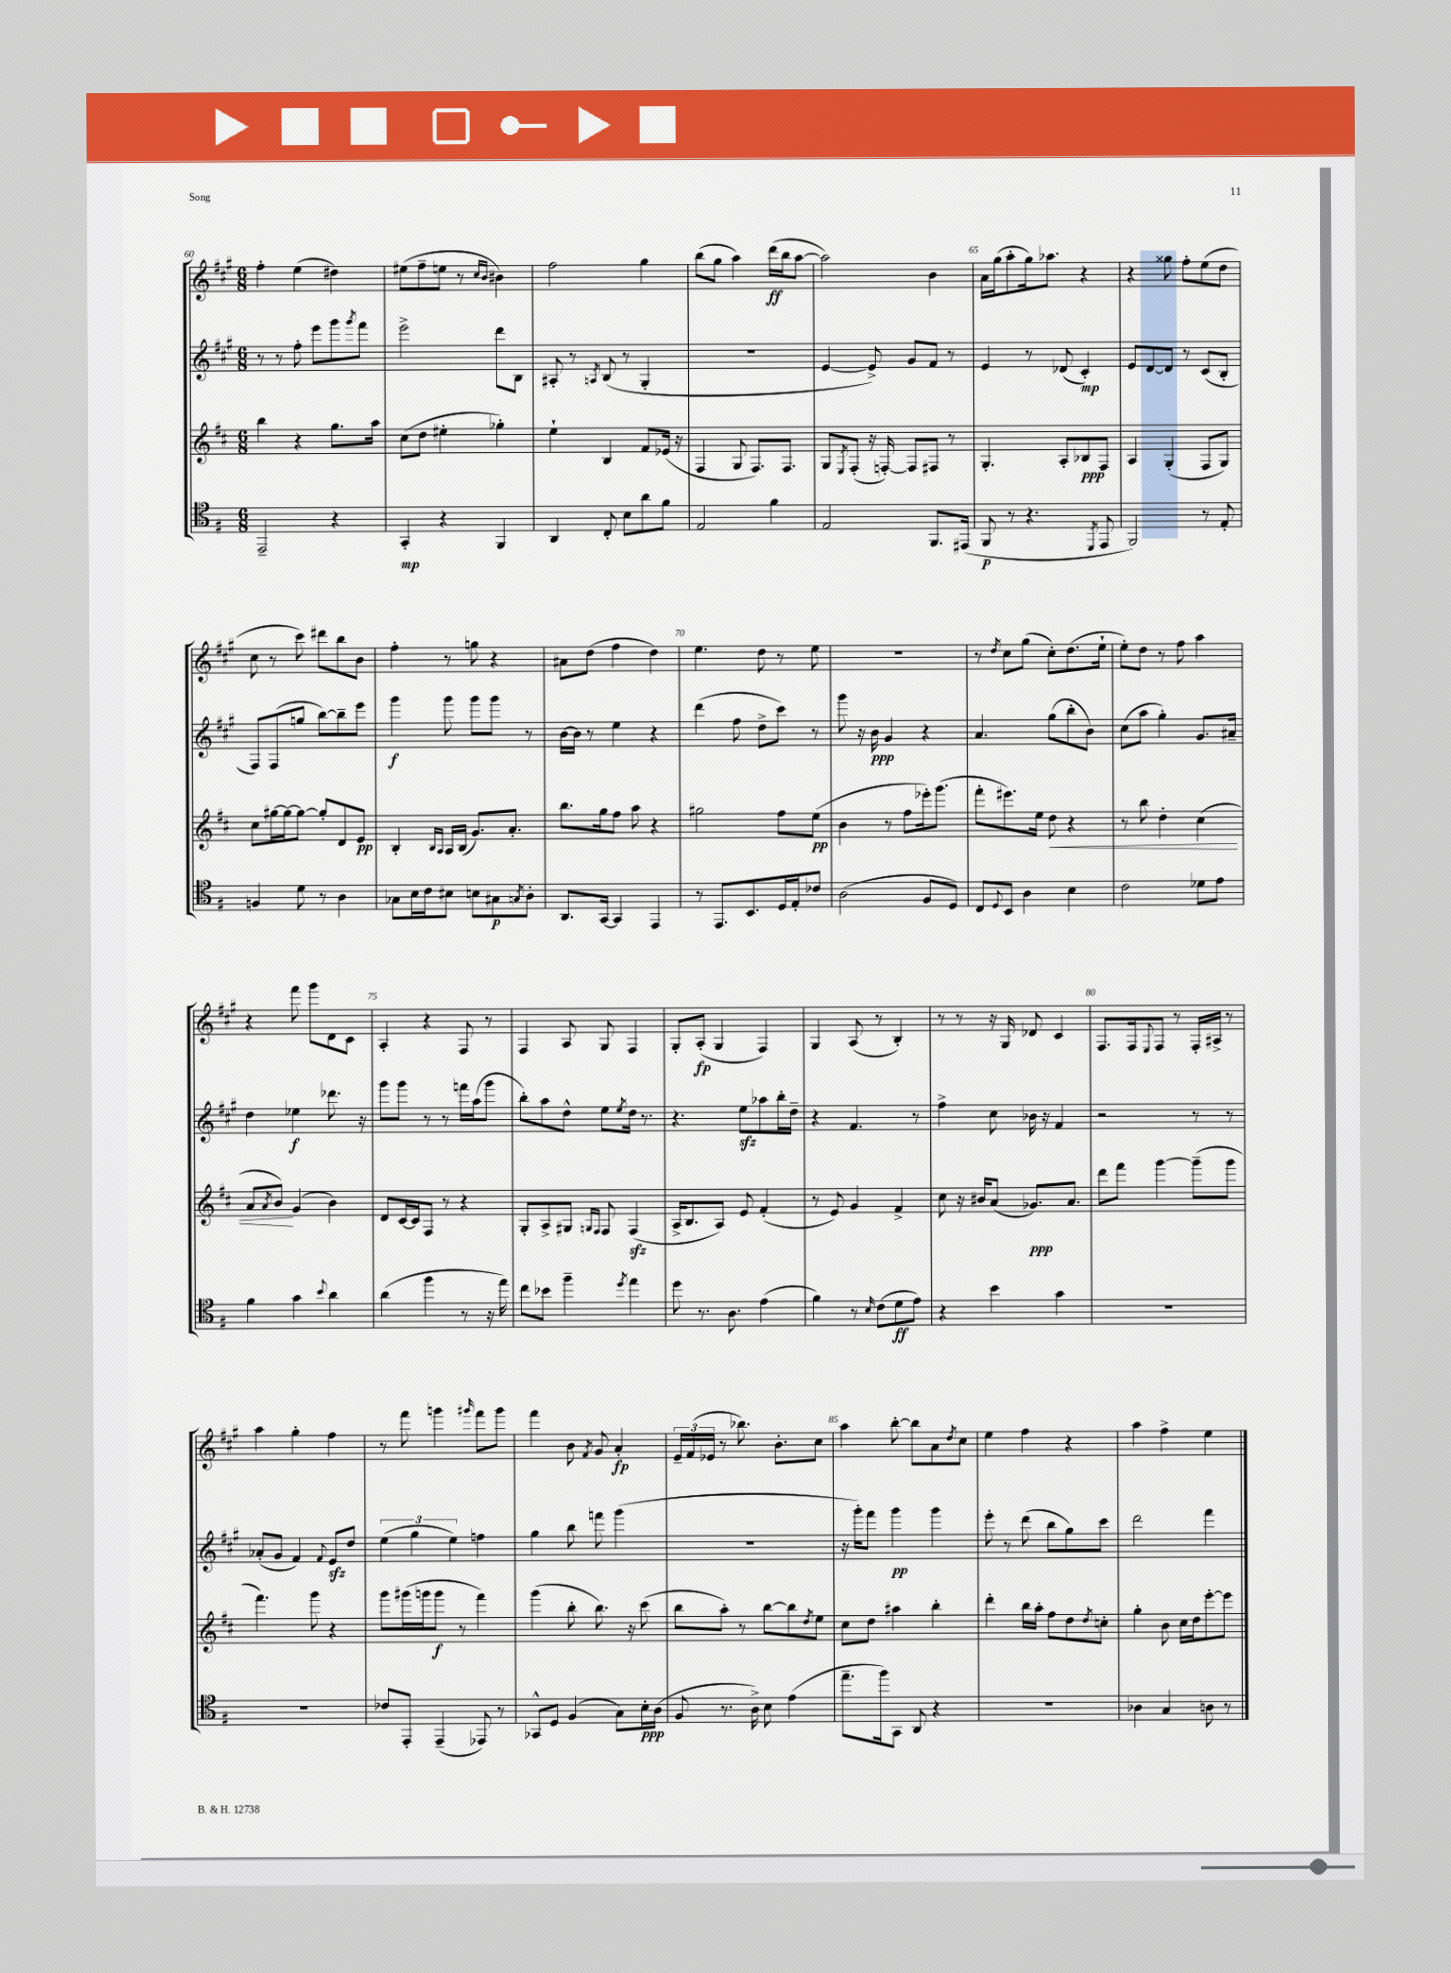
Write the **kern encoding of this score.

**kern	**kern	**kern	**kern
*staff4	*staff3	*staff2	*staff1
*clefC4	*clefG2	*clefG2	*clefG2
*k[f#]	*k[f#c#]	*k[f#c#g#]	*k[f#c#g#]
*M6/8	*M6/8	*M6/8	*M6/8
2EE~	4bb	8r	4ff#'
.	.	8r	.
.	4r	8ff#'	(4ee
.	.	8eee	.
4r	8.gg	8ggg#	4dd#)
.	.	8qggg#	.
.	.	8fff#	.
.	16aa	.	.
=	=	=	=
4GG'	(8cc#	2eee^	(8ee#
.	8dd	.	8ff#~
4r	4ee#'	.	8ee
.	.	.	8r
.	.	.	16qqcc#
.	.	.	16qqb
4FF#	4gg-')	8ddd	4b#)
.	.	8B	.
=	=	=	=
4AA	4ee`	8A#'	2ff#
.	.	8r	.
.	.	8qA	.
8C'	4B	(8B	.
8B	.	8r	.
8a	8f#	4G#'	4gg#
8f#	(16e-	.	.
.	16r	.	.
=	=	=	=
2E	4F#	2.r	(8bb
.	.	.	8gg#
.	8G	.	4aa)
.	8.F#)	.	.
4f#	.	.	(16ddd
.	8.F#	.	16bb
.	.	.	[8aa
=	=	=	=
2E	8G	[4e	2aa])
.	8qE	.	.
.	(8F#'	.	.
.	16r	8e^])	.
.	[16F')	.	.
.	8F]	8g#	.
8.FF#	8F#	8f#	4b
.	8r	8r	.
(16EE#	.	.	.
=	=	=	=
8FF#	4.G'	4e	16a
.	.	.	(16gg#
8r	.	.	8aa'
4.r	.	8r	16gg#)
.	.	.	8.aa-
.	8A'	(8d-	.
.	8B-	4c#')	4r
8qDD	.	.	.
8EE	8F#	.	.
=	=	=	=
2FF#)	4A	8e	4r
.	.	[8d	.
.	(4G'	8d]	8gg##
.	.	8r	8ff#'
8r	8F#	(8c#	(8ee
8E'	8G)	8B'	8dd
=	=	=	=
4F	8cc#	8F#)	8cc#
.	[16gg#	(8F#	8r
.	16gg#_	.	.
8d	8gg#_	8gg	8ccc#)
8r	8gg#']	[8bb)	8ddd#
4A	8d	8bb~]	8bb
.	8e	8eee	8b
=	=	=	=
8G-	4B'	4ggg#	4ff#'
16B	.	.	.
16c	.	.	.
.	16qqB	.	.
.	16qqA	.	.
8B#	16A	8ggg#	8r
.	(16B	.	.
8B	8.g)	8ggg#	8gg
8G#	.	8ggg#	4r
.	8.a'	.	.
8qG	.	.	.
8A'	.	8r	.
=	=	=	=
8.AA	8.bb	[16b	8a#
.	.	16b]	.
.	.	8r	(8dd
[16GG	16gg	.	.
4GG]	8ff#	4ee	4ff#
.	8aa	.	.
4EE	4r	4r	4dd)
=	=	=	=
8r	2gg#	(4ddd	4.ee
8.EE	.	.	.
.	.	8ff#	.
8.BB	.	.	.
.	.	8dd^	8dd
16D	8ff#	8ccc#)	8r
16E'	.	.	.
8c-	(8ee	8r	8ee
=	=	=	=
(2A	4b	8ggg#	2.r
.	.	16r	.
.	.	16b	.
.	8r	4g#	.
.	8ff#	.	.
8F#	16eee-')	4r	.
.	(8.ggg	.	.
8D)	.	.	.
=	=	=	=
8C	8fff#'	4.a	8r
8qqD	.	.	8qdd
8BB	8.eee#)	.	8cc#
4A	.	.	(8gg#
.	16ee	.	.
.	8dd	(8gg#	8cc#')
4B	4r	8bb'	(8.dd
.	.	8b)	.
.	.	.	16ee`
=	=	=	=
2c	8r	(8cc#	8ee')
.	8bb	8aa	8dd
.	4dd'	4gg#')	8r
.	.	.	8ff#
8d-	(4cc#	8.g#	4aa
8e	.	.	.
.	.	16a#~	.
=	=	=	=
4f#	8a	4dd	4r
.	8qa	.	.
.	8b)	.	.
4g	(4g	4ee-	8fff#
.	.	.	8ggg#
8qqb	.	.	.
4a	4b)	8.ddd-	8d
.	.	.	8c#
.	.	16r	.
=	=	=	=
(4a	8d	8ggg#	4A'
.	[16c#	8ggg#	.
.	16c#]	.	.
4ff#	8F#	8r	4r
.	8r	8r	.
8r	4r	16fff	8F#
.	.	(16aa	.
16r	.	8ggg#	8r
16ee)	.	.	.
=	=	=	=
8cc	8G'	8bb')	4F#
8b-	8A^	8aa	.
4ff#~	8G#	8dd^^	8A
.	16qqG	.	.
.	16qqF#	.	.
.	8F#	8ee	8G#
8qdd	.	8qee	.
4ee	(4F#	16dd	4F#
.	.	8.r	.
=	=	=	=
8dd	16A^	4.r	8G#'
.	8.B	.	.
8.r	.	.	(8A'
.	8A)	.	4G#
8.A	.	.	.
.	8e	8ee	.
(4e	(4f#'	8aa-	4F#)
.	.	16bb'	.
.	.	16dd~	.
=	=	=	=
4f#)	8r	4r	4G#
.	8e)	.	.
8r	4g	4.f#	(8A
16qqB	.	.	.
(8c	.	.	8r
8d	4f#^	.	4B')
8e)	.	8r	.
=	=	=	=
4r	8cc#	4ff#^	8r
.	16r	.	8r
.	16b#	.	.
4b	(8a	8cc#	16r
.	.	.	16G#
.	8.g-)	16b-	8d-
.	.	16r	.
4g	.	4f#	4c#
.	8.a	.	.
=	=	=	=
2.r	8ddd	2r	8.F#
.	8fff#	.	.
.	.	.	16F#
.	.	.	8qqE
.	[4ggg	.	8F#
.	.	.	8r
.	(8ggg~]	8r	16F#'
.	.	.	16A#^
.	8ggg	8r	8r
=	=	=	=
2.r	4.fff#)	(8a-'	4aa
.	.	8g#	.
.	.	4f#)	4gg#'
.	8ggg	.	.
.	.	8qqf#	.
.	4r	8e	4ff#
.	.	8dd	.
=	=	=	=
8c-	8ggg	(6ee	8r
8EE'	(16ggg#	.	8fff#
.	.	6gg#	.
.	16ggg	.	.
(4EE~	8ggg	.	4ggg
.	.	6ee)	.
.	8r	.	.
.	.	.	16qqggg#
8EE-)	4fff#)	4ff	8fff#
8r	.	.	8ggg#
=	=	=	=
8GG-^^	(4ggg	4gg#	4fff#
8D	.	.	.
(4F#	8bb'	8bb	8b
.	.	.	8qf#
.	8.bb)	8fff	8g#
8G)	.	(4ggg#	4a'
.	16r	.	.
16B'	(8ccc#	.	.
(16A	.	.	.
=	=	=	=
8F#	8bb	2.r	24e~
.	.	.	(24f#
.	.	.	24e-
8.r	8aa')	.	8r
.	8r	.	8.bb-)
16A^)	.	.	.
8B	[8bb	.	.
.	.	.	8.b'
(4e	8bb]	.	.
.	8qdd	.	.
.	8ee	.	8cc#
=	=	=	=
8.ee~	8cc#	16r	4aa
.	.	16ggg#')	.
.	8dd	8fff#	.
16ff#)	.	.	.
8GG	4aa#	4ggg#	[8bb'
8AA	.	.	8bb]
4r	4bb'	4ggg#	8a
.	.	.	8qdd
.	.	.	8cc#
=	=	=	=
2.r	4ddd'	8eee'	4ee
.	.	8r	.
.	16bb	(8ddd	4ff#
.	16aa'	.	.
.	8ff#	8bb	.
.	8dd	8gg#)	4r
.	8qdd	.	.
.	8cc'	8ccc#	.
=	=	=	=
4A-	4gg'	2ddd	4aa
4G	8b	.	4ff#^
.	16cc#	.	.
.	16dd	.	.
8A	[8eee'	4fff#	4ee
8r	8eee]	.	.
==	==	==	==
*-	*-	*-	*-
